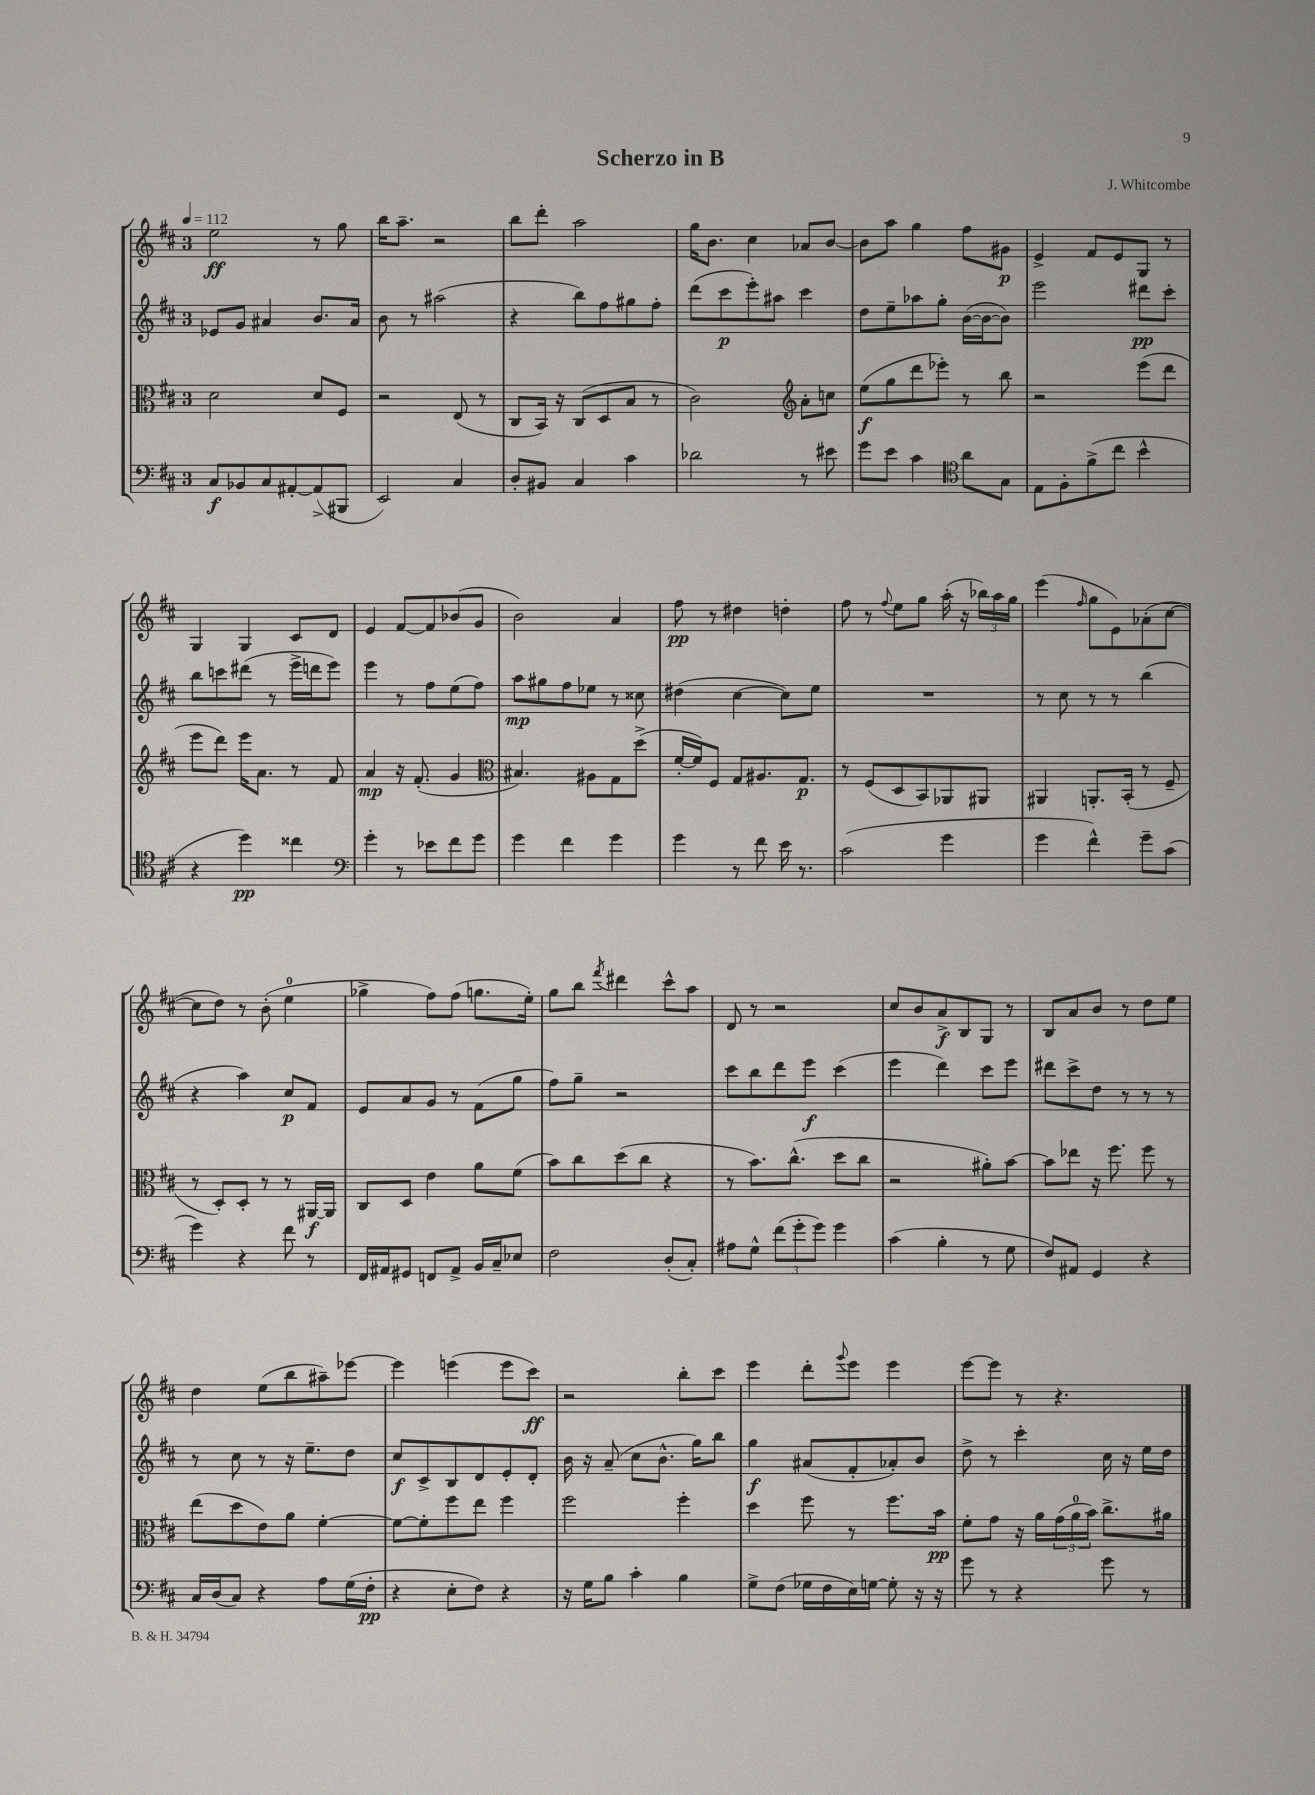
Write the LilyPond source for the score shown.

\header { title = "Scherzo in B" composer = "J. Whitcombe" }
<<
\new StaffGroup <<
\new Staff = "s0" {
    \clef treble \key d \major \once \override Staff.TimeSignature.style = #'single-digit \time 3/4 \tempo 4 = 112
    e''2\ff r8 g''8 |
    b''16 a''8.-- r2 |
    b''8 d'''8-. a''2 |
    g''16 b'8. cis''4 aes'8 b'8~ |
    b'8 a''8 g''4 fis''8 gis'8\p |
    e'4-> fis'8 e'8 g8 r8 |
    g4 g4 cis'8 d'8 |
    e'4 fis'8~ fis'8 bes'8( g'8 |
    b'2) a'4 |
    fis''8\pp r8 dis''4 d''4-. |
    fis''8 r8 \appoggiatura { fis''8 } e''8 g''8 a''16-.( r16 \tuplet 3/2 { bes''16) a''16 g''16 } |
    e'''4( \grace { fis''16 } g''8 e'8) aes'8-.( cis''8~ |
    cis''8 d''8) r8 b'8-.( e''4-0 |
    ges''4-> fis''8) fis''8( g''8. e''16-.) |
    g''8 b''8 \acciaccatura { fis'''8 } dis'''4 cis'''8-^ a''8 |
    d'8 r8 r2 |
    cis''8 b'8 a'8->\f b8 g8 r8 |
    b8 a'8 b'8 r8 d''8 e''8 |
    d''4 e''8( b''8 ais''8--) ees'''8~ |
    ees'''4 e'''4( e'''8 cis'''8\ff) |
    r2 b''8-. cis'''8 |
    e'''4 d'''8-. \appoggiatura { g'''8 } e'''8 e'''4 |
    e'''8~ e'''8 r8 r4. \bar "|." |
}
\new Staff = "s1" {
    \clef treble \key d \major \once \override Staff.TimeSignature.style = #'single-digit \time 3/4
    ees'8 g'8 ais'4 b'8. ais'16 |
    b'8 r8 ais''2( |
    r4 b''8) fis''8 gis''8 fis''8-. |
    d'''8( cis'''8\p e'''8-.) ais''8 cis'''4 |
    d''8 e''8-- aes''8 g''8-. b'16~( b'16~ b'8) |
    e'''2 dis'''8\pp cis'''8-. |
    b''8 c'''8 dis'''8( r8 e'''16-> d'''16 e'''8) |
    e'''4 r8 fis''8 e''8( fis''8) |
    a''8\mp gis''8 fis''8 ees''8 r8 cisis''8 |
    dis''4( cis''4~ cis''8) e''8 |
    R2. |
    r8 cis''8 r8 r8 b''4( |
    r4 a''4) cis''8\p fis'8 |
    e'8 a'8 g'8 r8 fis'8( g''8 |
    fis''8) g''8-- r2 |
    cis'''8 b''8 d'''8 e'''8\f cis'''4( |
    e'''4 d'''4) cis'''8 e'''8 |
    dis'''8 cis'''8-> d''8 r8 r8 r8 |
    r8 cis''8 r8 r16 e''8.-- d''8 |
    cis''8\f cis'8-> b8 d'8 e'8-. d'8-. |
    b'16 r16 a'8--( cis''8 b'8.-^ g''16) b''8 |
    g''4\f ais'8( fis'8-. aes'8-.) b'8 |
    d''8-> r8 cis'''4-. cis''16 r16 e''16 d''16 \bar "|." |
}
\new Staff = "s2" {
    \clef alto \key d \major \once \override Staff.TimeSignature.style = #'single-digit \time 3/4
    d'2 d'8 fis8 |
    r2 e8( r8 |
    cis8 b,16) r16 cis8( d8 b8 r8 |
    cis'2) \clef treble a'8-. c''8 |
    e''8\f( g''8 d'''8 ees'''8-.) r8 b''8 |
    r2 e'''8( d'''8 |
    e'''8 d'''8) e'''16 a'8. r8 fis'8 |
    a'4\mp r16 fis'8.-.( g'4 |
    \clef alto bis4.) ais8 g8 d''8->( |
    fis'16~-. fis'16) fis8 g8 ais8. g8.\p |
    r8 fis8( d8 b,8) aes,8 ais,8 |
    ais,4 a,8.-. b,16-.( r8 fis8-- |
    r8 d8-.) d8-. r8 r8 ais,16~\f ais,16 |
    cis8 d8 e'4 a'8 fis'8( |
    b'8) cis''8 d''8( cis''8 r4 |
    r8 b'8.) cis''8.-^( d''8 cis''8 |
    r2 ais'8-.) b'8~ |
    b'8 ees''8 r16 fis''8. fis''8 r8 |
    e''8( d''8 e'8) a'8 fis'4~-. |
    fis'8~ fis'8-. fis''8 e''8 fis''4 |
    fis''2 fis''4-. |
    d''4 fis''8 r8 fis''8. b'16\pp |
    fis'8-. g'8 r16 a'16 \tuplet 3/2 { g'16( a'16-0 b'16) } cis''8.-> ais'16 \bar "|." |
}
\new Staff = "s3" {
    \clef bass \key d \major \once \override Staff.TimeSignature.style = #'single-digit \time 3/4
    cis8\f bes,8 cis8 ais,8~-. ais,8->( bis,,8 |
    e,2) cis4 |
    d8-. bis,8 cis4 cis'4 |
    des'2 r8 eis'8 |
    g'8 e'8 cis'4 \clef tenor a'8 g8 |
    e8 fis8-. fis'8->( cis''8 b'4-^ |
    r4 d''4\pp) cisis''4 |
    \clef bass g'4-. r8 ees'8 fis'8 g'8 |
    g'4 fis'4 g'4 |
    g'4 r8 fis'8 e'16 r8. |
    cis'2( g'4 |
    g'4 fis'4-^) g'8-- cis'8( |
    g'4) r4 fis'8 r8 |
    fis,16 ais,16 gis,8 f,8 ais,8-> b,16 cis16-- ees8 |
    fis2 d8-.( cis8-.) |
    ais8 g8-^ \tuplet 3/2 { fis'8( g'8-. g'8) } g'4 |
    cis'4( b4-. r8 g8 |
    fis8) ais,8 g,4 r4 |
    cis16 d16( cis8) r4 a8 g16( fis16-.\pp |
    r4 e8-. fis8) r4 |
    r16 g16 b8 cis'4-. b4 |
    g8-> fis8( ges16 fis16 e16) g16~ g8-. r16 r16 |
    g'8 r8 r4 g'8 r8 \bar "|." |
}
>>
>>
\layout { \context { \Score \remove "Bar_number_engraver" } }
